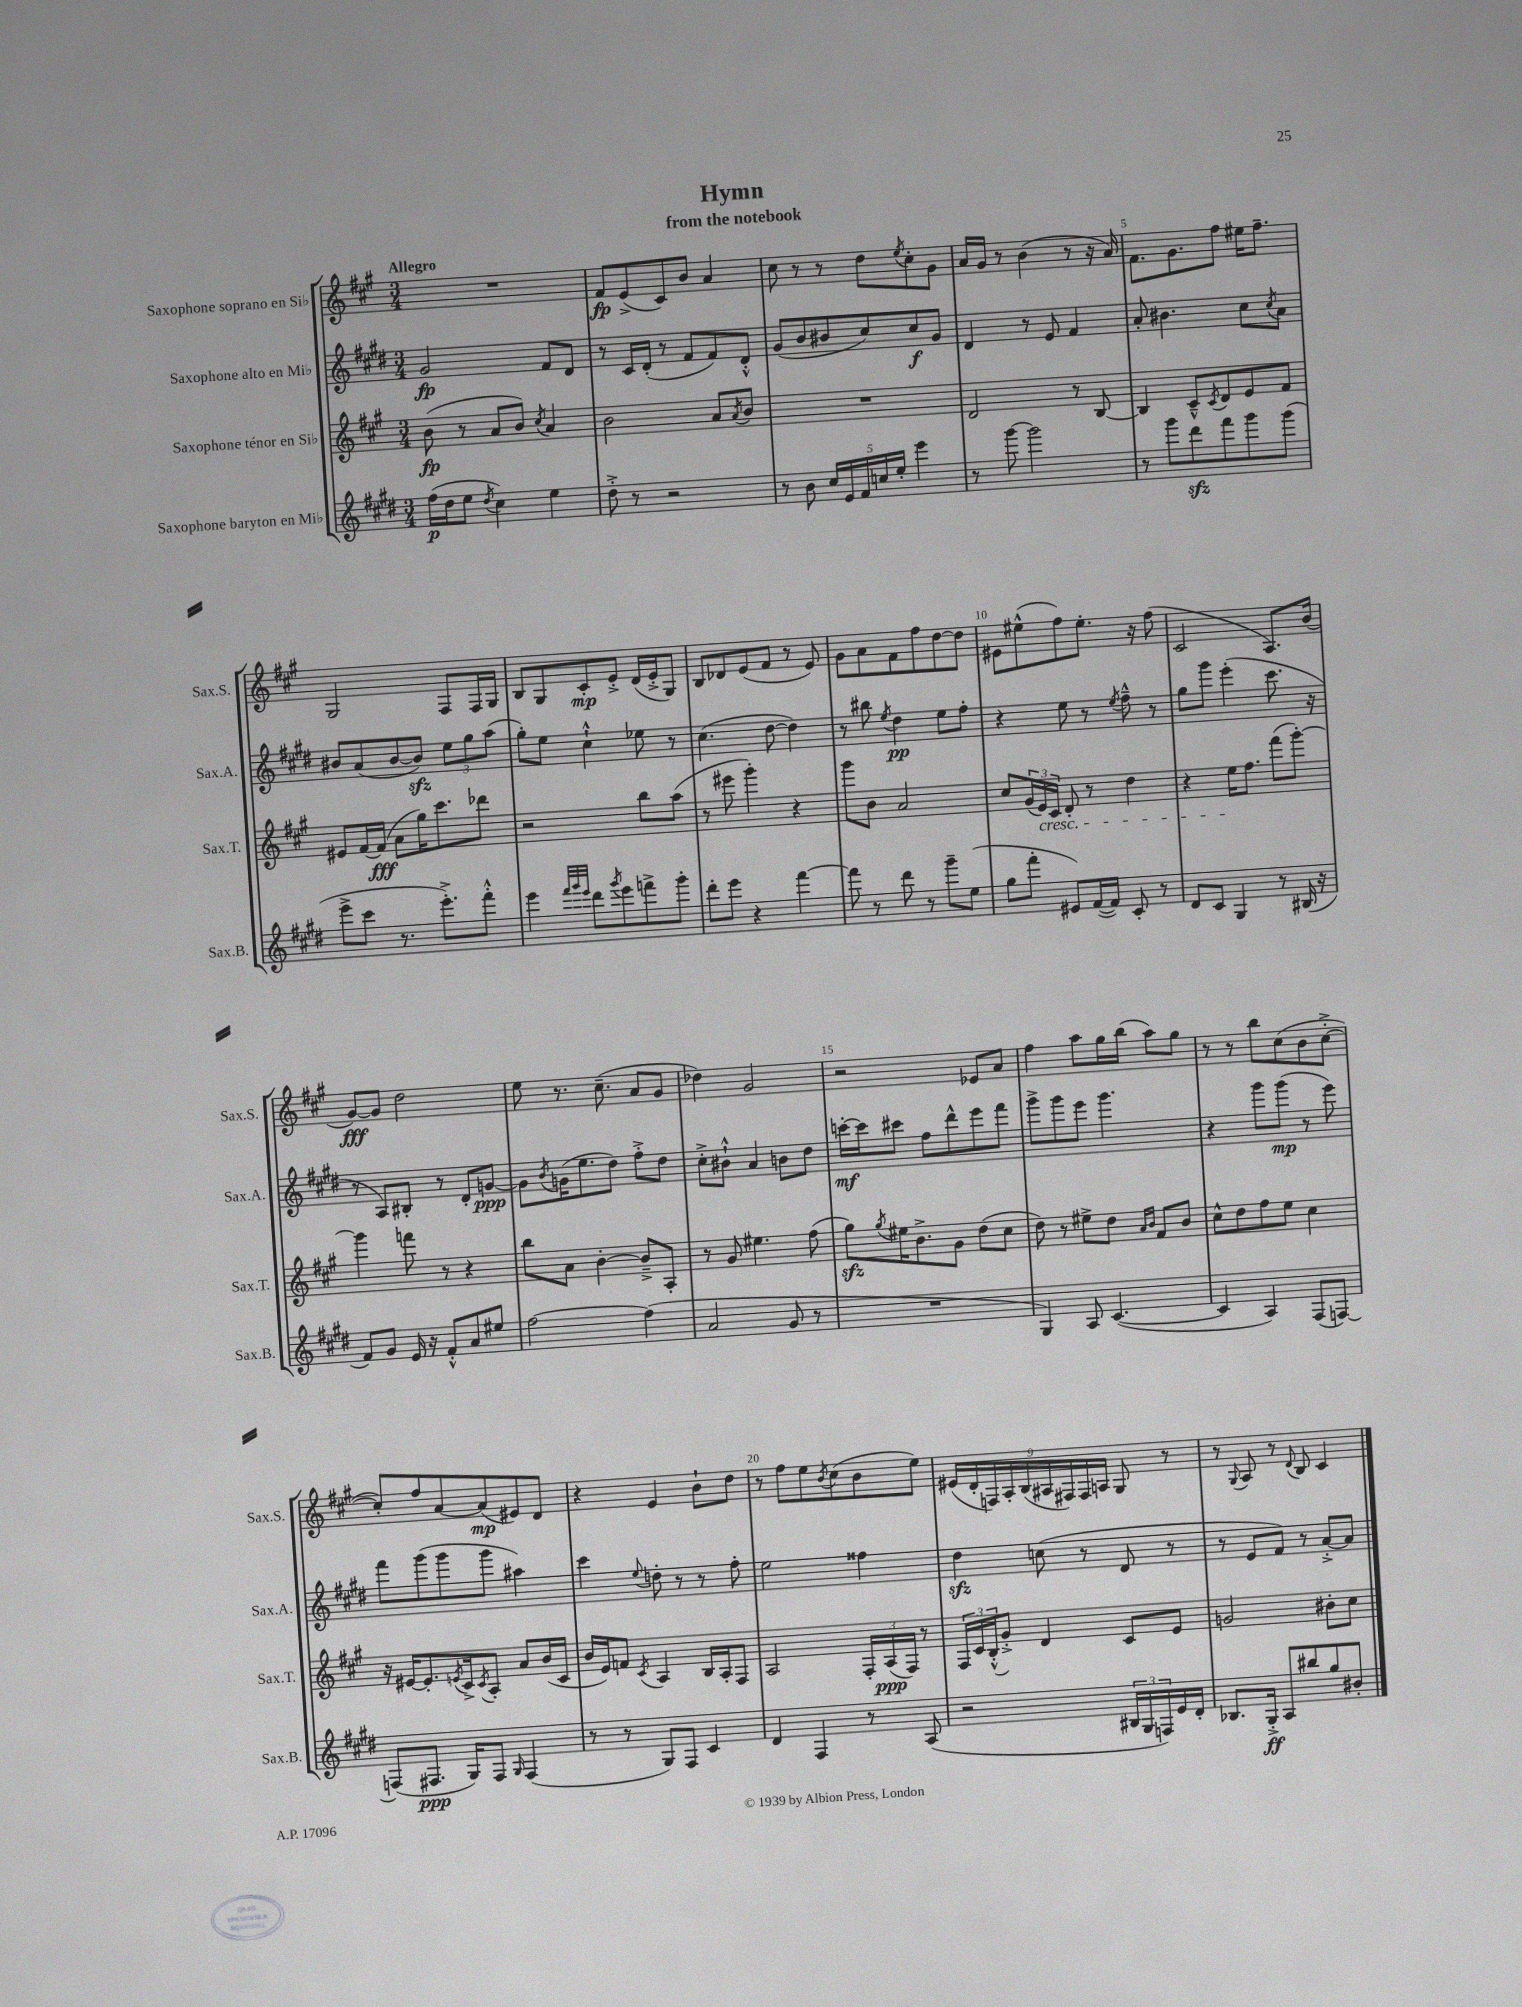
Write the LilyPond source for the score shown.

\header { title = "Hymn" subtitle = "from the notebook" }
<<
\new StaffGroup <<
\new Staff = "s0" \with { instrumentName = "Saxophone soprano en Sib" shortInstrumentName = "Sax.S." } {
    \clef treble \key a \major \numericTimeSignature \time 3/4 \tempo "Allegro"
    R2. |
    fis'8\fp e'8->( cis'8) b'8 a'4 |
    cis''8 r8 r8 d''8 \acciaccatura { e''8 } cis''8-. gis'8 |
    a'16 gis'16 r8 b'4( r8 r16 a'16) |
    fis'8. gis'8. fis''8 eis''16 fis''8.-- |
    gis2 fis8 fis16 gis16 |
    b8 gis8 cis'8-.\mp e'8-.-> d'16( e'16-.-> gis8) |
    b8 des'8 e'8( fis'8 r8 e'8) |
    gis'8 a'8 fis'8 fis''8 d''8~ d''8 |
    eis'8 eis''8-^( fis''8) eis''8.-. r16 fis''8( |
    cis'2 a8.) b'16( |
    gis'8~\fff) gis'8 d''2 |
    e''8 r8. cis''8.--( a'8 gis'8 |
    des''4) gis'2 |
    r2 ees'8 a'8 |
    fis''4 a''8 gis''16 b''16( a''8) gis''8 |
    r8 r8 b''8 cis''8( b'8 cis''8~-.-> |
    cis''8-.) fis''8 a'8~ a'8\mp( eis'8) d'8 |
    r4 e'4 b'8-! d''8 |
    r8 fis''8 e''8 \acciaccatura { b'8 } cis''8( b'8 e''8) |
    \tuplet 9/8 { eis'16( d'16-. f16) a16-. b16( ais16 fis16) fis16 a16 } gis8 r8 |
    r8 \appoggiatura { gis8 } a8 r8 \appoggiatura { d'8 } b8 cis'4 \bar "|." |
}
\new Staff = "s1" \with { instrumentName = "Saxophone alto en Mib" shortInstrumentName = "Sax.A." } {
    \clef treble \key e \major \numericTimeSignature \time 3/4
    gis'2\fp fis'8 dis'8 |
    r8 cis'16 dis'16-.( r8 fis'8 fis'8) dis'8-.-^ |
    gis'8( b'8 bis'8 cis''8) cis''8\f gis'8 |
    dis'4 r8 e'8 fis'4 |
    a'8-. bis'4. cis''8 \acciaccatura { cis''8 } a'8 |
    bis'8 a'8( bis'8~ bis'8\sfz) \tuplet 3/2 { e''8 gis''8 a''8( } |
    gis''8-.) e''8 cis''4-!-^ ees''8 r8 |
    cis''4.( dis''8~ dis''4) |
    r8 bis''8 \acciaccatura { e''8 } dis''4\pp e''8 fis''8-. |
    r4 e''8 r8 \acciaccatura { e''8 } fis''8---^ r8 |
    gis''8 gis'''8 e'''4-.( cis'''8. r16 |
    r8 a8) bis8-. r8 dis'8-. g'8~\ppp |
    g'8 \acciaccatura { b'8 } g'16( e''8. dis''8) fis''8-.-> dis''8 |
    cis''8-.-> bis'8-!-^ a'4 b'8 dis''8 |
    c'''16~-.\mf c'''16 cis'''8 fis''8 dis'''8-^ e'''8 fis'''8 |
    gis'''8-> gis'''8 e'''8 gis'''4. |
    r4 gis'''8 gis'''8\mp( r8 e'''8) |
    fis'''8 gis'''8( gis'''8 gis'''8 ais''4) |
    cis'''4 \appoggiatura { e''8 } d''8-. r8 r8 fis''8-. |
    e''2 fisis''4 |
    dis''4\sfz c''8( r8 dis'8 r8 |
    r8 e'8 fis'8) r8 a'8~-.-> a'8 \bar "|." |
}
\new Staff = "s2" \with { instrumentName = "Saxophone ténor en Sib" shortInstrumentName = "Sax.T." } {
    \clef treble \key a \major \numericTimeSignature \time 3/4
    b'8\fp( r8 a'8 b'8) \acciaccatura { cis''8 } a'4 |
    b'2 a'8 \acciaccatura { a'8 } b'8 |
    R2. |
    d'2 r8 b8~ |
    b4 cis'8---^ \acciaccatura { cis'8 } d'8 e'8 fis'8 |
    eis'8 fis'16~ fis'16\fff( a'8 gis''16) cis'''8. des'''8 |
    r2 b''8 a''8( |
    r8 eis'''8 gis'''4-.) r4 |
    gis'''8 b'8 a'2 |
    cis''8 \tuplet 3/2 { gis'16( e'16\cresc) cis'16 } d'8-. r8 d''4 |
    r4 e''16\! fis''8. fis'''8( gis'''8~-.) |
    gis'''4 f'''8 r8 r4 |
    b''8 a'8 b'4~-. b'8---> a8-. |
    r8 gis'8 eis''4. fis''8( |
    gis''8\sfz) \acciaccatura { gis''8 } eis''16 b'8.-> gis'8 d''8( cis''8 |
    d''8) r8 eis''8-> d''8 \grace { a'16 b'16 } fis'8 b'8 |
    cis''8-^ d''8 fis''8 e''8 cis''4 |
    r16 eis'16~ eis'8.-. \acciaccatura { e'8 } cis'16-> \acciaccatura { cis'8 } a8-. a'8 b'16( cis'16 |
    b'16 e'16) f'8 \acciaccatura { cis'8 } a4 b16 a16-. fis8 |
    a2 \tuplet 3/2 { fis16-. a16\ppp( fis16) } r8 |
    \tuplet 3/2 { fis16 cis'16 b16-.-^( } gis'8-.->) d'4 cis'8 e'8 |
    g'2 bis'8-. cis''8 \bar "|." |
}
\new Staff = "s3" \with { instrumentName = "Saxophone baryton en Mib" shortInstrumentName = "Sax.B." } {
    \clef treble \key e \major \numericTimeSignature \time 3/4
    fis''16\p( dis''16 e''8 \acciaccatura { dis''8 } cis''4) e''4 |
    dis''8-.-> r8 r2 |
    r8 b'8 \tuplet 5/4 { cis''16 e'16 fis'16 c''16 e''16-. } e'''4 |
    r8 gis'''8~ gis'''2 |
    r8 gis'''8 dis'''8\sfz fis'''8 gis'''8 gis'''8( |
    e'''8-> cis'''8 r8. e'''8.-.->) fis'''8-.-^ |
    e'''4 \grace { fis'''32 gis'''32 e'''32 } dis'''8 \acciaccatura { gis'''8 } e'''8 f'''8-> gis'''8-. |
    dis'''8-. e'''8 r4 fis'''4~ |
    fis'''8 r8 dis'''8 r8 gis'''8-- e''8( |
    gis''8 fis'''8-. eis'8) fis'16~( fis'16) cis'8-. r8 |
    dis'8 cis'8 gis4 r8 bis16( r16 |
    fis'8) gis'8 e'16 r16 fis'8-.-^ a'8 eis''8 |
    fis''2~ fis''4( |
    a'2 gis'8 r8 |
    R2. |
    gis4) a8 cis'4.~( |
    cis'4 a4) fis8( f8~) |
    f8( fis8.\ppp gis16) fis8 \grace { gis16 } fis4( |
    r8 r8 gis8) fis8 cis'4 |
    dis'4 fis4 r8 a8( |
    r2 \tuplet 3/2 { bis16 gis16 f16) } e'16 dis'16-. |
    bes8. gis16-.->\ff a8 bis''8 gis''8 bis'8-. \bar "|." |
}
>>
>>
\layout { \context { \Score \override BarNumber.break-visibility = ##(#f #t #t) barNumberVisibility = #(every-nth-bar-number-visible 5) } }
